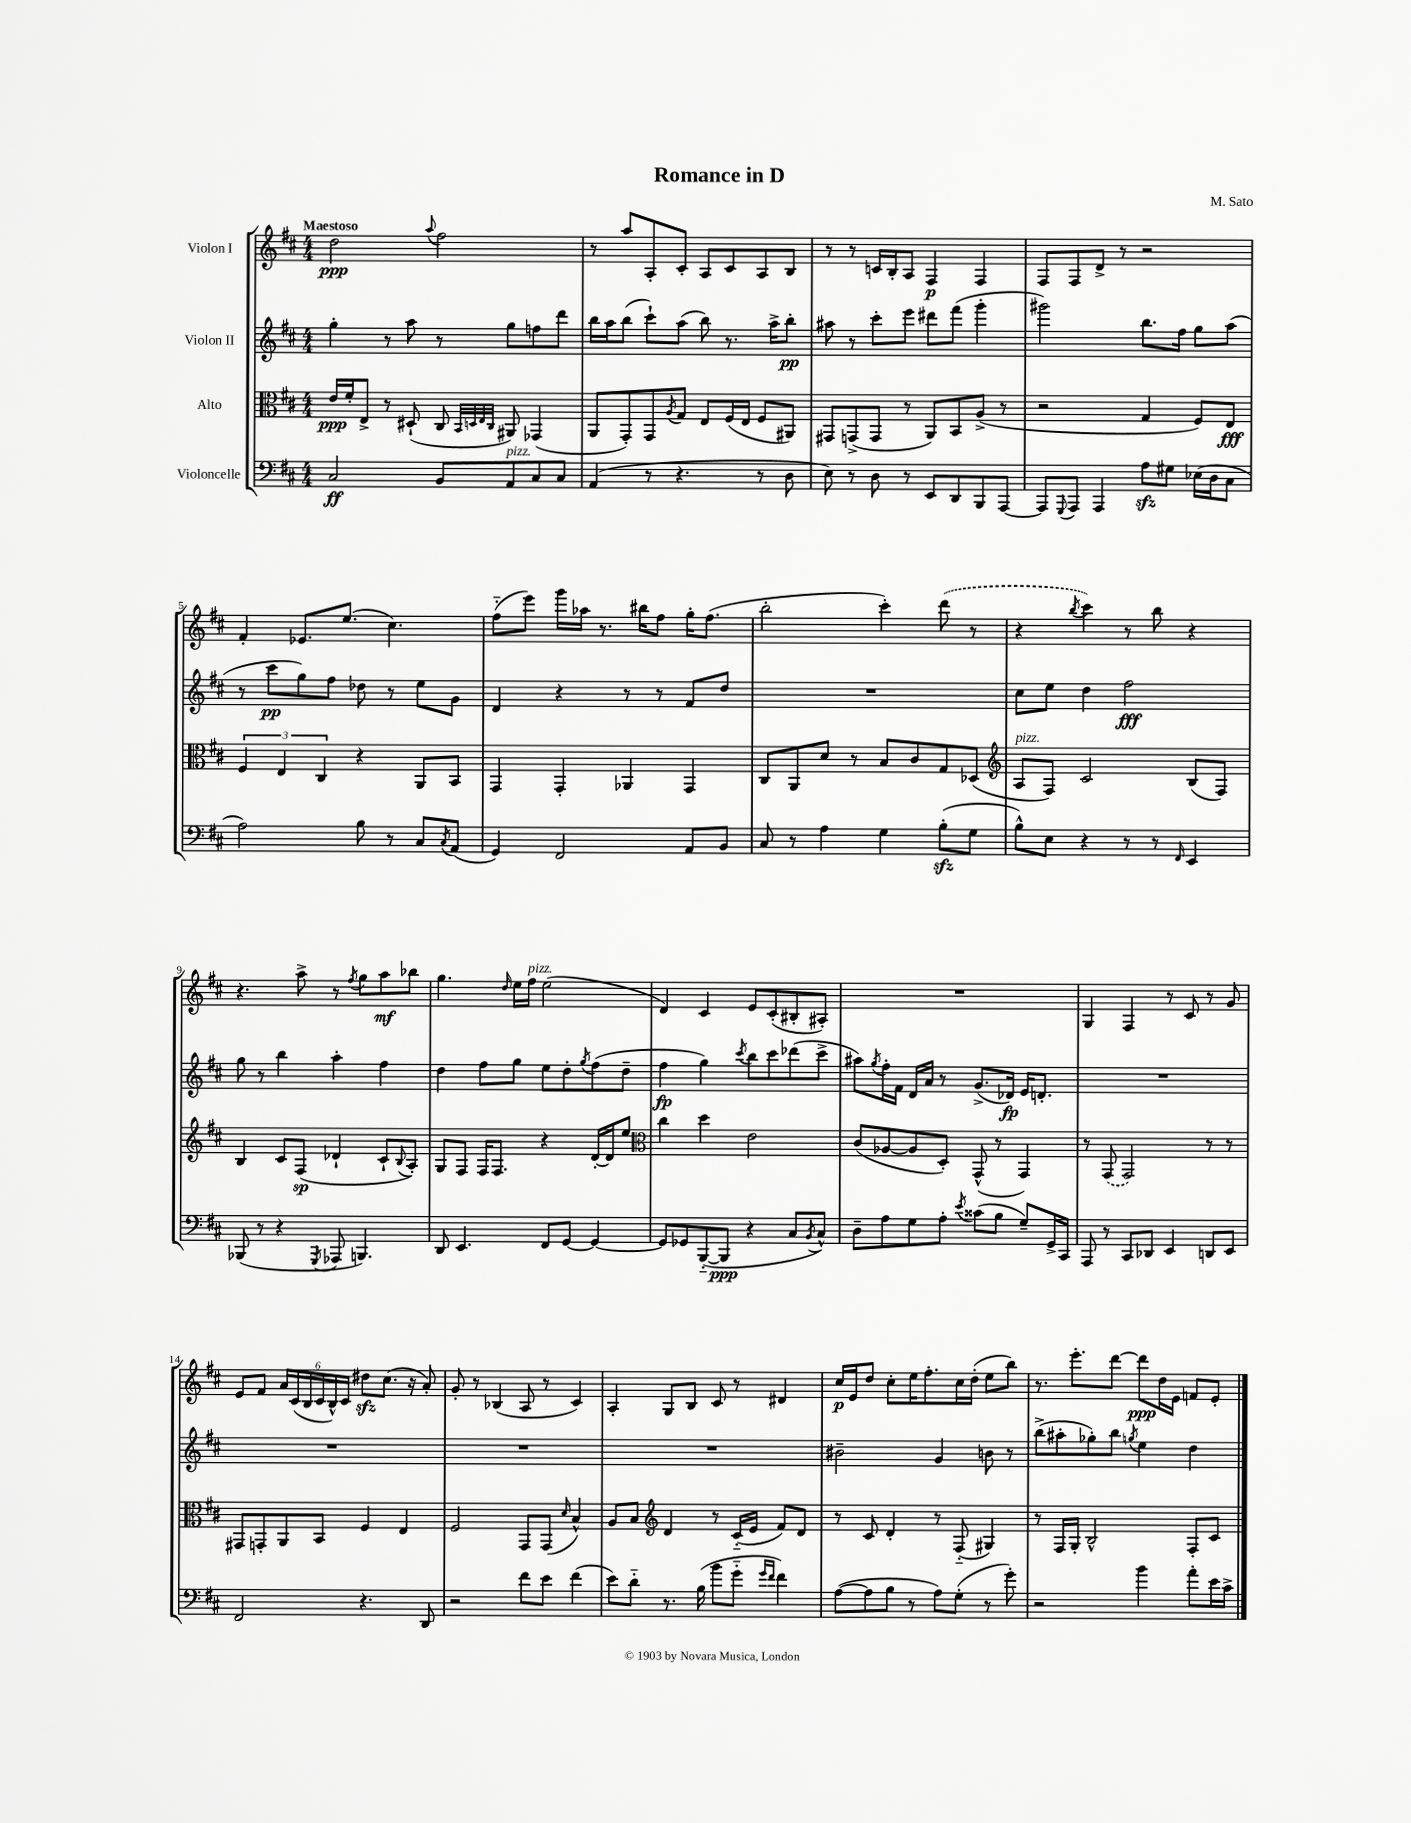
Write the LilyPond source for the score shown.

\header { title = "Romance in D" composer = "M. Sato" }
<<
\new StaffGroup <<
\new Staff = "s0" \with { instrumentName = "Violon I" } {
    \clef treble \key d \major \numericTimeSignature \time 4/4 \tempo "Maestoso"
    d''2\ppp \appoggiatura { a''8 } fis''2 |
    r8 a''8 a8-. cis'8-. a8 cis'8 a8 b8 |
    r8 r8 c'16 b16-. a8 fis4\p fis4 |
    fis8 fis8 d'8-> r8 r2 |
    fis'4-. ees'8. e''8.( cis''4.) |
    fis''8-_( e'''8) g'''16 aes''16 r8. bis''16 fis''8 g''16-. fis''8.( |
    b''2-. cis'''4-.) \once \slurDashed d'''8( r8 |
    r4 \acciaccatura { b''8 } cis'''4) r8 b''8 r4 |
    r4. a''8-> r8 \acciaccatura { fis''8 } g''8 a''8\mf bes''8 |
    g''4. \grace { d''16 } e''16 fis''16^\markup { \italic "pizz." } e''2( |
    d'4) cis'4 e'8 cis'8-.( bis8-. ais8-.) |
    R1 |
    g4 fis4 r8 cis'8 r8 g'8 |
    e'8 fis'8 \tuplet 6/4 { a'16 cis'16( b16 cis'16 b16-^) cis'16 } dis''8\sfz cis''8.( r16 a'8-.) |
    g'8-. r8 bes4( a8 r8 cis'4) |
    a4-. g8 b8 cis'8 r8 dis'4 |
    cis''16\p e'16 d''8 cis''8-. e''16 fis''8.-. cis''16 d''16-.( e''8 b''8) |
    r8. e'''8.-. d'''8~ d'''8\ppp d''16 e'16 f'8 e'8-. \bar "|." |
}
\new Staff = "s1" \with { instrumentName = "Violon II" } {
    \clef treble \key d \major \numericTimeSignature \time 4/4
    g''4-. r8 a''8 r8 g''8 f''8 d'''8 |
    b''16 a''16 b''8( cis'''8-!) a''8( b''8) r8. a''16-> b''8-.\pp |
    ais''8 r8 cis'''8-. e'''8 dis'''8 fis'''8( g'''4-. |
    gis'''2) b''8. fis''16 g''8 a''8( |
    r8 cis'''8\pp g''8) fis''8 des''8 r8 e''8 g'8 |
    d'4 r4 r8 r8 fis'8 d''8 |
    R1 |
    cis''8 e''8 d''4 fis''2\fff |
    g''8 r8 b''4 a''4-. fis''4 |
    d''4 fis''8 g''8 e''8 d''8-. \acciaccatura { g''8 } fis''8( d''8-- |
    fis''4\fp g''4) \acciaccatura { cis'''8 } b''8 cis'''8 des'''8( cis'''8-> |
    ais''8) \acciaccatura { g''8 } fis''16-. fis'16 d'16 a'16 r8 g'8.->( des'16\fp) e'16 d'8.-. |
    R1 |
    R1 |
    R1 |
    R1 |
    bis'2-- g'4 b'8 r8 |
    b''8->( ais''8-. ges''8-.) b''8 \acciaccatura { g''8 } e''4 d''4 \bar "|." |
}
\new Staff = "s2" \with { instrumentName = "Alto" } {
    \clef alto \key d \major \numericTimeSignature \time 4/4
    e'16\ppp fis'16-. e8-> r8 dis8-!( cis8 \grace { b,32 d32 e32 cis32 } ais,8) ges,4( |
    a,8 g,8-.) g,8 \acciaccatura { a8 } g8 e8 fis16( e16 fis8 ais,8) |
    gis,8 g,8->( g,8 r8 a,8) b,8 a8->( r8 |
    r2 g4 fis8) e8\fff |
    \tuplet 3/2 { fis4 e4 cis4 } r4 a,8 b,8 |
    g,4 g,4-. aes,4 g,4 |
    cis8 a,8 d'8 r8 b8 cis'8 g8 des8( |
    \clef treble a8^\markup { \italic "pizz." } fis8) cis'2 b8( fis8) |
    b4 cis'8 fis8\sp( des'4-! cis'8-! \appoggiatura { b8 } a8-.) |
    g8 fis8 fis16 fis8. r4 d'16~-. d'16 e''8 |
    \clef alto cis''4 d''4 e'2 |
    cis'8( aes8~ aes8 d8-.) g,8-^( r8 g,4) |
    r8 \once \slurDashed g,8( g,2) r8 r8 |
    gis,8 g,8-. a,8 b,8 fis4 e4 |
    fis2 g,8 g,8( \grace { d'16 } b4-^) |
    a8 b8 \clef treble d'4 r8 cis'16-_( e'16 fis'8) d'8 |
    r8 cis'8 d'4-. r8 fis8-_( gis4) |
    r8 fis16 g16-. b2-^ fis8-. cis'8 \bar "|." |
}
\new Staff = "s3" \with { instrumentName = "Violoncelle" } {
    \clef bass \key d \major \numericTimeSignature \time 4/4
    cis2\ff b,8 a,8^\markup { \italic "pizz." } cis8 cis8 |
    a,4( r8 r4. r8 d8 |
    e8) r8 d8 r8 e,8 d,8 b,,8 a,,8~ |
    a,,8 \appoggiatura { g,,8 } a,,8 a,,4 a8\sfz gis8 ees16( d16 cis8 |
    a2) b8 r8 cis8 \acciaccatura { cis8 } a,8( |
    g,4) fis,2 a,8 b,8 |
    cis8 r8 a4 g4 b8-.\sfz( g8 |
    b8-^) e8 r4 r8 r8 \grace { fis,16 } e,4 |
    bes,,8( r8 r4 \acciaccatura { g,,8 } aes,,8 b,,4.) |
    d,8 e,4. fis,8 g,8~ g,4~ |
    g,8 ges,8 b,,8~-_( b,,8\ppp r4 cis8 \acciaccatura { b,8 } cis8-^) |
    d8-- a8 g8 a8-. \acciaccatura { e'8 } cisis'8( b8 g8--) g,16-> cis,16 |
    a,,8 r8 cis,8 des,8 e,4 d,8 e,8 |
    fis,2 r4. d,8 |
    r2 fis'8 e'8 fis'4( |
    e'8) d'8-_ r8. b16( b'8 g'8-_ \grace { g'16 fis'16 } fis'4) |
    a8~( a8 b8 r8 a8) g8-.( r8 g'8-.) |
    r2 b'4 a'8-. e'16 cis'16-> \bar "|." |
}
>>
>>
